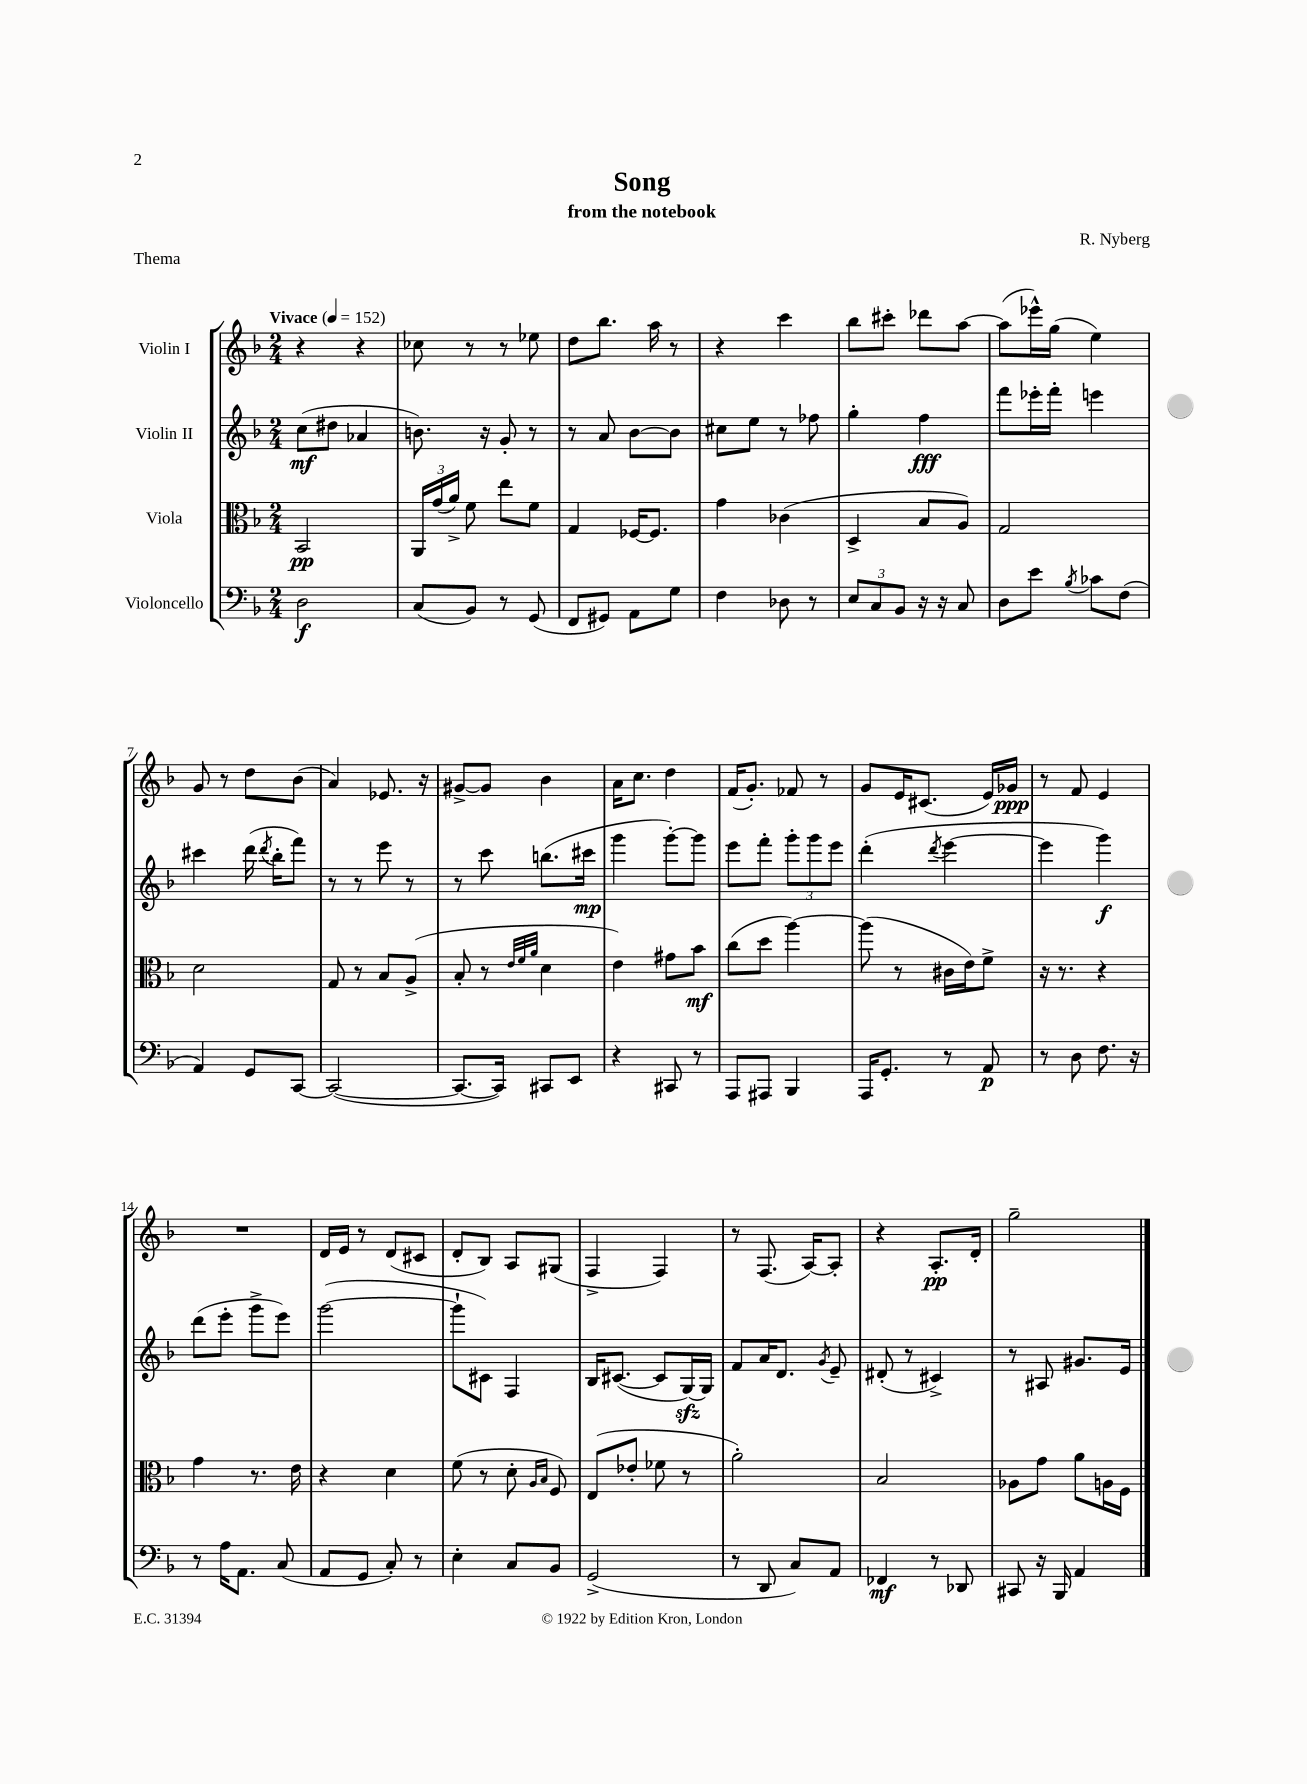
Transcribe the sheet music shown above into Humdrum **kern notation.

**kern	**kern	**kern	**kern
*staff4	*staff3	*staff2	*staff1
*clefF4	*clefC3	*clefG2	*clefG2
*k[b-]	*k[b-]	*k[b-]	*k[b-]
*M2/4	*M2/4	*M2/4	*M2/4
*MM152	*MM152	*MM152	*MM152
2D	2BB-	(8cc	4r
.	.	8dd#	.
.	.	4a-	4r
=	=	=	=
(8C	24AA	8.b)	8cc-
.	(24g	.	.
.	24a^)	.	.
8BB-)	8f	.	8r
.	.	16r	.
8r	8ee	8g'	8r
(8GG	8f	8r	8ee-
=	=	=	=
8FF	4G	8r	8dd
8GG#)	.	8a	8.bb-
8AA	[16F-	[8b-	.
.	8.F-]	.	16aa
8G	.	8b-]	8r
=	=	=	=
4F	4g	8cc#	4r
.	.	8ee	.
8D-	(4c-	8r	4ccc
8r	.	8ff-	.
=	=	=	=
12E	4D^	4gg'	8bb-
12C	.	.	.
.	.	.	8ccc#'
12BB-	.	.	.
16r	8B-	4ff	8ddd-
16r	.	.	.
8C	8A)	.	[8aa
=	=	=	=
8D	2G	8fff	(8aa]
8e	.	16eee-'	16eee-^^)
.	.	16fff'	(16gg
8qB-	.	.	.
8c-	.	4eee	4ee)
(8F	.	.	.
=	=	=	=
4AA)	2d	4ccc#	8g
.	.	.	8r
8GG	.	(16ddd	8dd
.	.	8qddd	.
.	.	16bb-'	.
[8CC	.	8fff)	(8b-
=	=	=	=
(2CC_	8G	8r	4a)
.	8r	8r	.
.	8B-	8eee	8.e-
.	(8A^	8r	.
.	.	.	16r
=	=	=	=
8.CC_	8B-'	8r	[8g#^
.	8r	8ccc	8g#]
16CC])	.	.	.
.	32qqe	.	.
.	32qqf	.	.
.	32qqa	.	.
8CC#	4d	(8.bb	4b-
8EE	.	.	.
.	.	16ccc#	.
=	=	=	=
4r	4e)	4ggg	16a
.	.	.	8.cc
8CC#	8g#	[8ggg')	4dd
8r	8b-	8ggg]	.
=	=	=	=
8AAA	(8cc	8eee	(16f
.	.	.	8.g')
8AAA#	8dd	8fff'	.
4BBB-	[4aa)	12ggg'	8f-
.	.	12ggg	.
.	.	.	8r
.	.	12eee	.
=	=	=	=
16AAA	(8aa]	(4ddd'	8g
8.GG'	.	.	.
.	8r	.	16e
.	.	.	(8.c#
.	.	8qddd	.
8r	16c#	[4eee	.
.	16e)	.	.
8AA	8f^	.	16e)
.	.	.	16g-
=	=	=	=
8r	16r	4eee]	8r
.	8.r	.	.
8D	.	.	8f
8.F	4r	4ggg)	4e
16r	.	.	.
=	=	=	=
8r	4g	(8ddd	2r
16A	.	8eee'	.
8.AA	.	.	.
.	8.r	8ggg^	.
(8C	.	8eee)	.
.	16e	.	.
=	=	=	=
8AA	4r	([2ggg	16d
.	.	.	16e
8GG	.	.	8r
8C')	4d	.	(8d
8r	.	.	8c#
=	=	=	=
4E'	(8f	8ggg`]	8d'
.	8r	8c#)	8B-)
8C	8d'	4F	8A
.	16qqA	.	.
.	16qqB-	.	.
8BB-	8F)	.	(8G#
=	=	=	=
(2GG^	(8E	16B-	4F^
.	.	([8.c#	.
.	8e-'	.	.
.	8f-	8c#]	4F)
.	8r	[16G)	.
.	.	16G]	.
=	=	=	=
8r	2a')	8f	8r
8DD	.	16a	(8.F
.	.	8.d	.
8C)	.	.	.
.	.	.	[16A)
.	.	8qg	.
8AA	.	8e~	8A']
=	=	=	=
4FF-	2B-	(8d#'	4r
.	.	8r	.
8r	.	4c#^)	8.A'
8DD-	.	.	.
.	.	.	16d'
=	=	=	=
8CC#	8A-	8r	2gg~
16r	8g	8A#	.
16BBB-	.	.	.
4AA	8a	8.g#	.
.	16A	.	.
.	16F	16e	.
==	==	==	==
*-	*-	*-	*-
